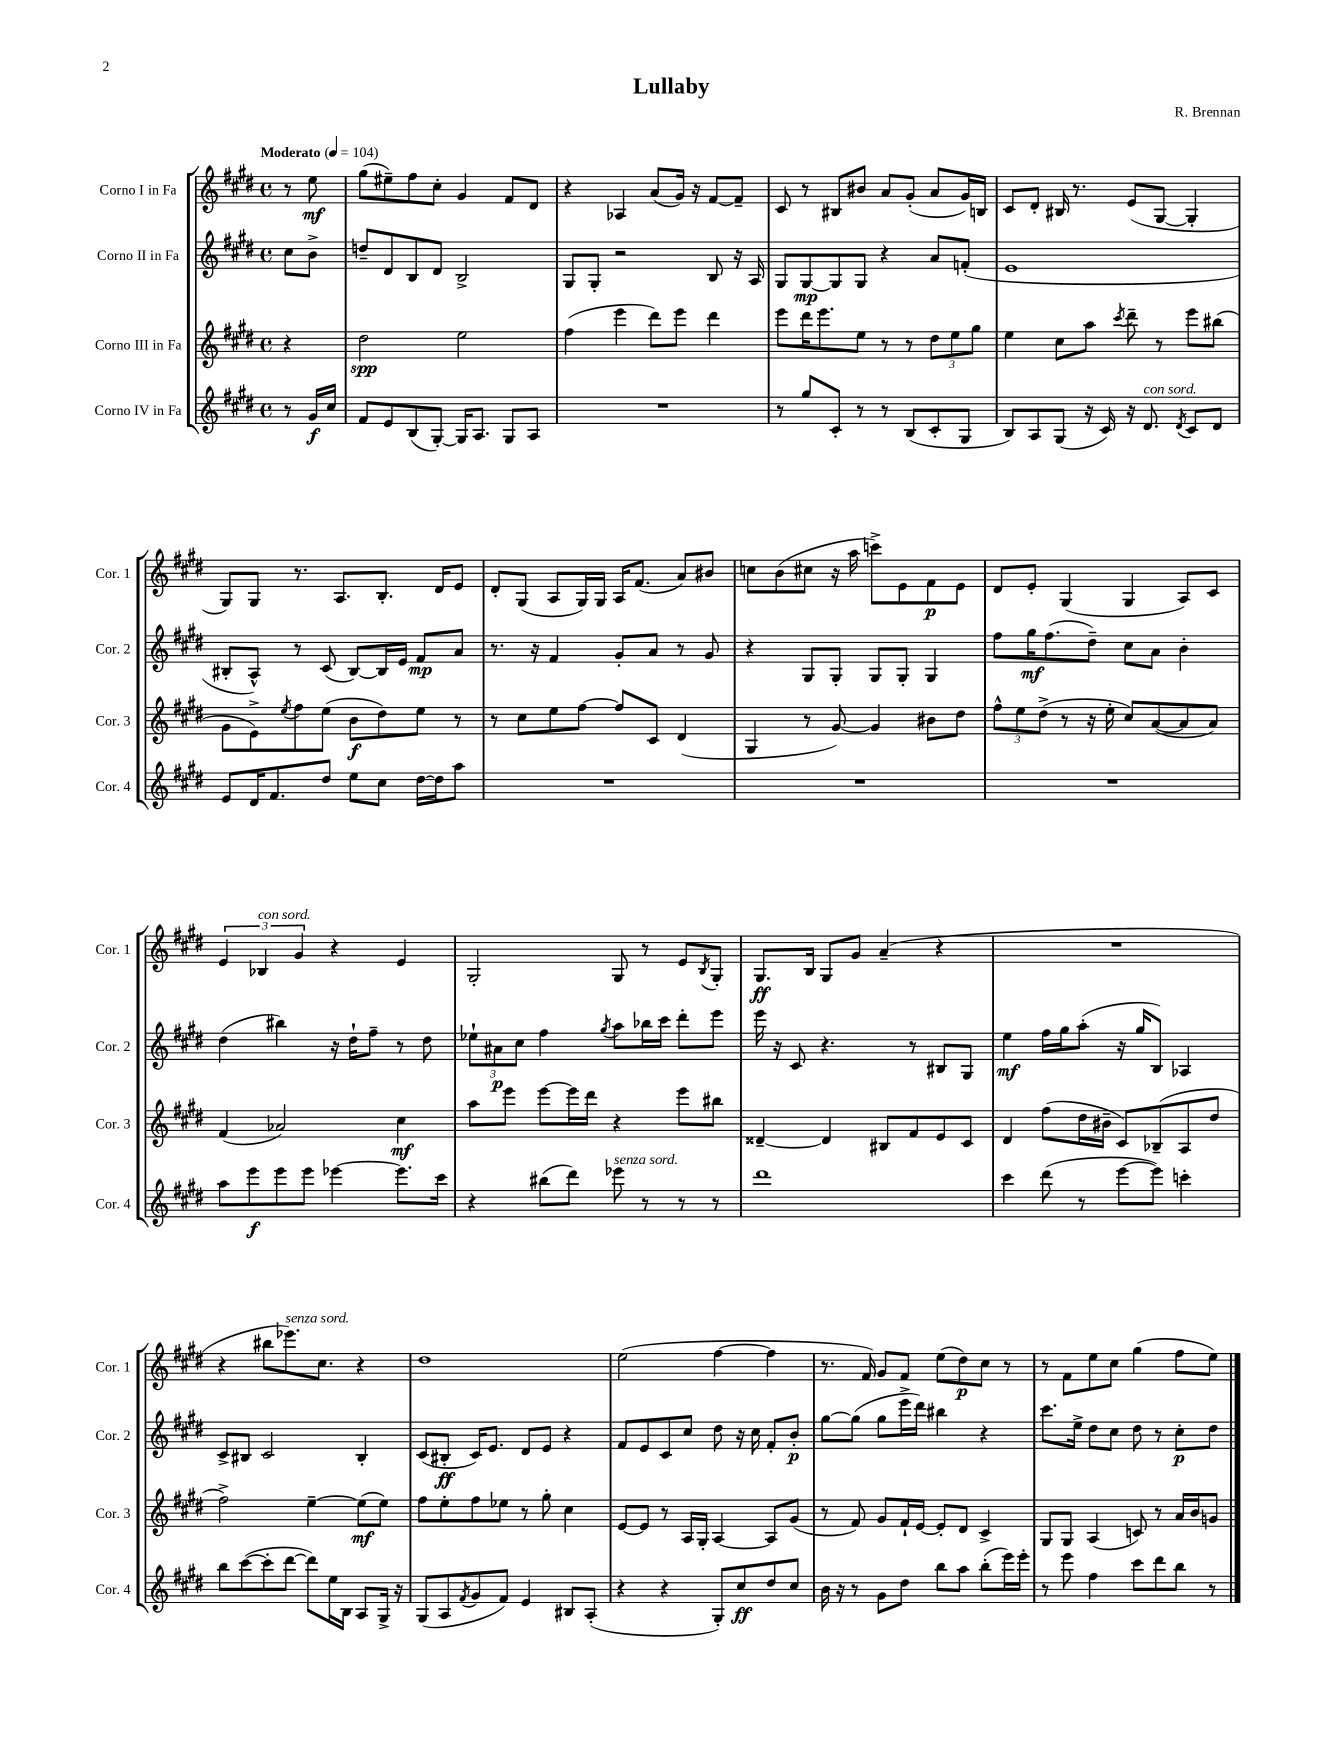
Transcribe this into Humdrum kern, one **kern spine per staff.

**kern	**kern	**kern	**kern
*staff4	*staff3	*staff2	*staff1
*clefG2	*clefG2	*clefG2	*clefG2
*k[f#c#g#d#]	*k[f#c#g#d#]	*k[f#c#g#d#]	*k[f#c#g#d#]
*M4/4	*M4/4	*M4/4	*M4/4
*met(c)	*met(c)	*met(c)	*met(c)
*MM104	*MM104	*MM104	*MM104
8r	4r	8cc#	8r
16g#	.	8b^	8ee
16cc#	.	.	.
=	=	=	=
8f#	2dd#	8dd~	(8gg#
8e	.	8d#	8ee#~)
(8B	.	8B	8ff#
[8G#')	.	8d#	8cc#'
16G#]	2ee	2B^	4g#
8.A	.	.	.
8G#	.	.	8f#
8A	.	.	8d#
=	=	=	=
1r	(4ff#	8G#	4r
.	.	8G#'	.
.	4eee	2r	4A-
.	8ddd#)	.	(8a
.	8eee	.	16g#)
.	.	.	16r
.	4ddd#	8B	[8f#
.	.	16r	8f#~]
.	.	16A	.
=	=	=	=
8r	8eee	8G#	8c#
8gg#	16ddd#	[8G#	8r
.	8.eee	.	.
8c#'	.	8G#]	8B#
8r	8ee	8G#	8b#
8r	8r	4r	8a
(8B	8r	.	(8g#'
8c#'	12dd#	8a	8a
.	12ee	.	.
8G#	.	(8f'	16g#)
.	12gg#	.	.
.	.	.	16B
=	=	=	=
8B)	4ee	1e	8c#
8A	.	.	8d#'
(8G#	8cc#	.	16B#
.	.	.	8.r
16r	8aa	.	.
16c#)	.	.	.
.	8qccc#	.	.
16r	8ddd#~	.	(8e
8.d#	.	.	.
.	8r	.	[8G#
8qd#	.	.	.
8c#	8eee	.	4G#']
8d#	(8bb#	.	.
=	=	=	=
8e	8g#	8B#'	8G#)
16d#	8e^)	8A^^)	8G#
8.f#	.	.	.
.	8qee	.	.
.	8ff#	8r	8.r
8dd#	(8ee	(8c#	.
.	.	.	8.A
8ee	8b	[8B#)	.
8cc#	8dd#)	16B#]	8.B'
.	.	16e	.
[16dd#	8ee	8f#	.
16dd#]	.	.	16d#
8aa	8r	8a	8e
=	=	=	=
1r	8r	8.r	8d#'
.	8cc#	.	(8G#
.	.	16r	.
.	8ee	4f#	8A
.	[8ff#	.	16G#)
.	.	.	16G#
.	8ff#]	8g#'	16A
.	.	.	(8.f#
.	8c#	8a	.
.	(4d#	8r	8a)
.	.	8g#	8b#
=	=	=	=
1r	4G#	4r	8cc
.	.	.	(8b
.	8r	8G#	8cc#
.	[8g#)	8G#'	16r
.	.	.	16aa
.	4g#]	8G#	8ccc^)
.	.	8G#'	8e
.	8b#	4G#	8f#
.	8dd#	.	8e
=	=	=	=
1r	12ff#^^	8ff#	8d#
.	12ee	.	.
.	.	16gg#	8e'
.	(12dd#^	.	.
.	.	(8.ff#	.
.	8r	.	(4G#
.	16r	8dd#~)	.
.	16ee'	.	.
.	8cc#)	8cc#	4G#
.	([8a	8a	.
.	8a]	4b'	8A)
.	8a)	.	8c#
=	=	=	=
8aa	(4f#	(4dd#	6e
8eee	.	.	.
.	.	.	6B-
8eee	2a-)	4bb#)	.
.	.	.	6g#
8eee	.	.	.
[4eee-	.	16r	4r
.	.	16dd#`	.
.	.	8ff#~	.
8.eee-]	4cc#	8r	4e
.	.	8dd#	.
16ccc#	.	.	.
=	=	=	=
4r	8aa	12ee-`	2G#'
.	.	12a#	.
.	8eee	.	.
.	.	12cc#	.
(8bb#	[8eee	4ff#	.
8ddd#)	16eee]	.	.
.	16ddd#	.	.
.	.	8qgg#	.
8eee-	4r	8aa	8G#
8r	.	16bb-	8r
.	.	16ccc#	.
8r	8eee	8ddd#'	8e
.	.	.	8qB
8r	8bb#	8eee	8G#'
=	=	=	=
1ddd#	[4d##~	16eee	8.G#
.	.	16r	.
.	.	8c#	.
.	.	.	16B
.	4d##]	4.r	8G#
.	.	.	8g#
.	8B#	.	(4a~
.	8f#	8r	.
.	8e	8B#	4r
.	8c#	8G#	.
=	=	=	=
4ccc#	4d#	4ee	1r
(8ddd#	(8ff#	16ff#	.
.	.	16gg#	.
8r	16dd#	(8aa'	.
.	16b#~	.	.
[8eee	8c#)	16r	.
.	.	16gg#	.
8eee])	(8B-~	8B)	.
4ccc'	8A	4A-	.
.	8dd#	.	.
=	=	=	=
8bb	2ff#^)	8c#^	4r
([8ccc#	.	8B#	.
8ccc#']	.	2c#	8bb#
[8ddd#	.	.	8.eee-)
8ddd#])	[4ee~	.	.
.	.	.	8.cc#
16ee	.	.	.
16B	.	.	.
8A	(8ee]	4B#'	4r
16G#^	8ee)	.	.
16r	.	.	.
=	=	=	=
(8G#	8ff#	(8c#	1dd#
8A	8ee'	8B#'	.
8qf#	.	.	.
8g#	8ff#	16c#)	.
.	.	8.e	.
8f#)	8ee-	.	.
4e	8r	8d#	.
.	8gg#'	8e	.
8B#	4cc#	4r	.
(8A'	.	.	.
=	=	=	=
4r	[8e	8f#	(2ee
.	8e]	8e	.
4r	8r	8c#	.
.	16A	8cc#	.
.	16G#'	.	.
8G#')	[4A	8dd#	[4ff#
8cc#	.	16r	.
.	.	16cc#	.
8dd#	8A]	8f#'	4ff#]
8cc#	(8g#	8b'	.
=	=	=	=
16b	8r	[8gg#	8.r
16r	.	.	.
8r	8f#)	(8gg#]	.
.	.	.	16f#)
8g#	8g#	8gg#	8g#
8dd#	16f#`	16eee^	8f#
.	[16e	16ddd#)	.
8bb	8e']	4bb#	(8ee
8aa	8d#	.	8dd#)
(8bb'	4c#^	4r	8cc#
16eee)	.	.	8r
16eee'	.	.	.
=	=	=	=
8r	8G#	8.ccc#	8r
8eee	8G#	.	8f#
.	.	16ee^	.
4ff#	(4A	8dd#	8ee
.	.	8cc#	8cc#
8ccc#	8c)	8dd#	(4gg#
8ddd#	8r	8r	.
8bb	16a	8cc#'	8ff#
.	16b	.	.
8r	8g	8dd#	8ee)
==	==	==	==
*-	*-	*-	*-
